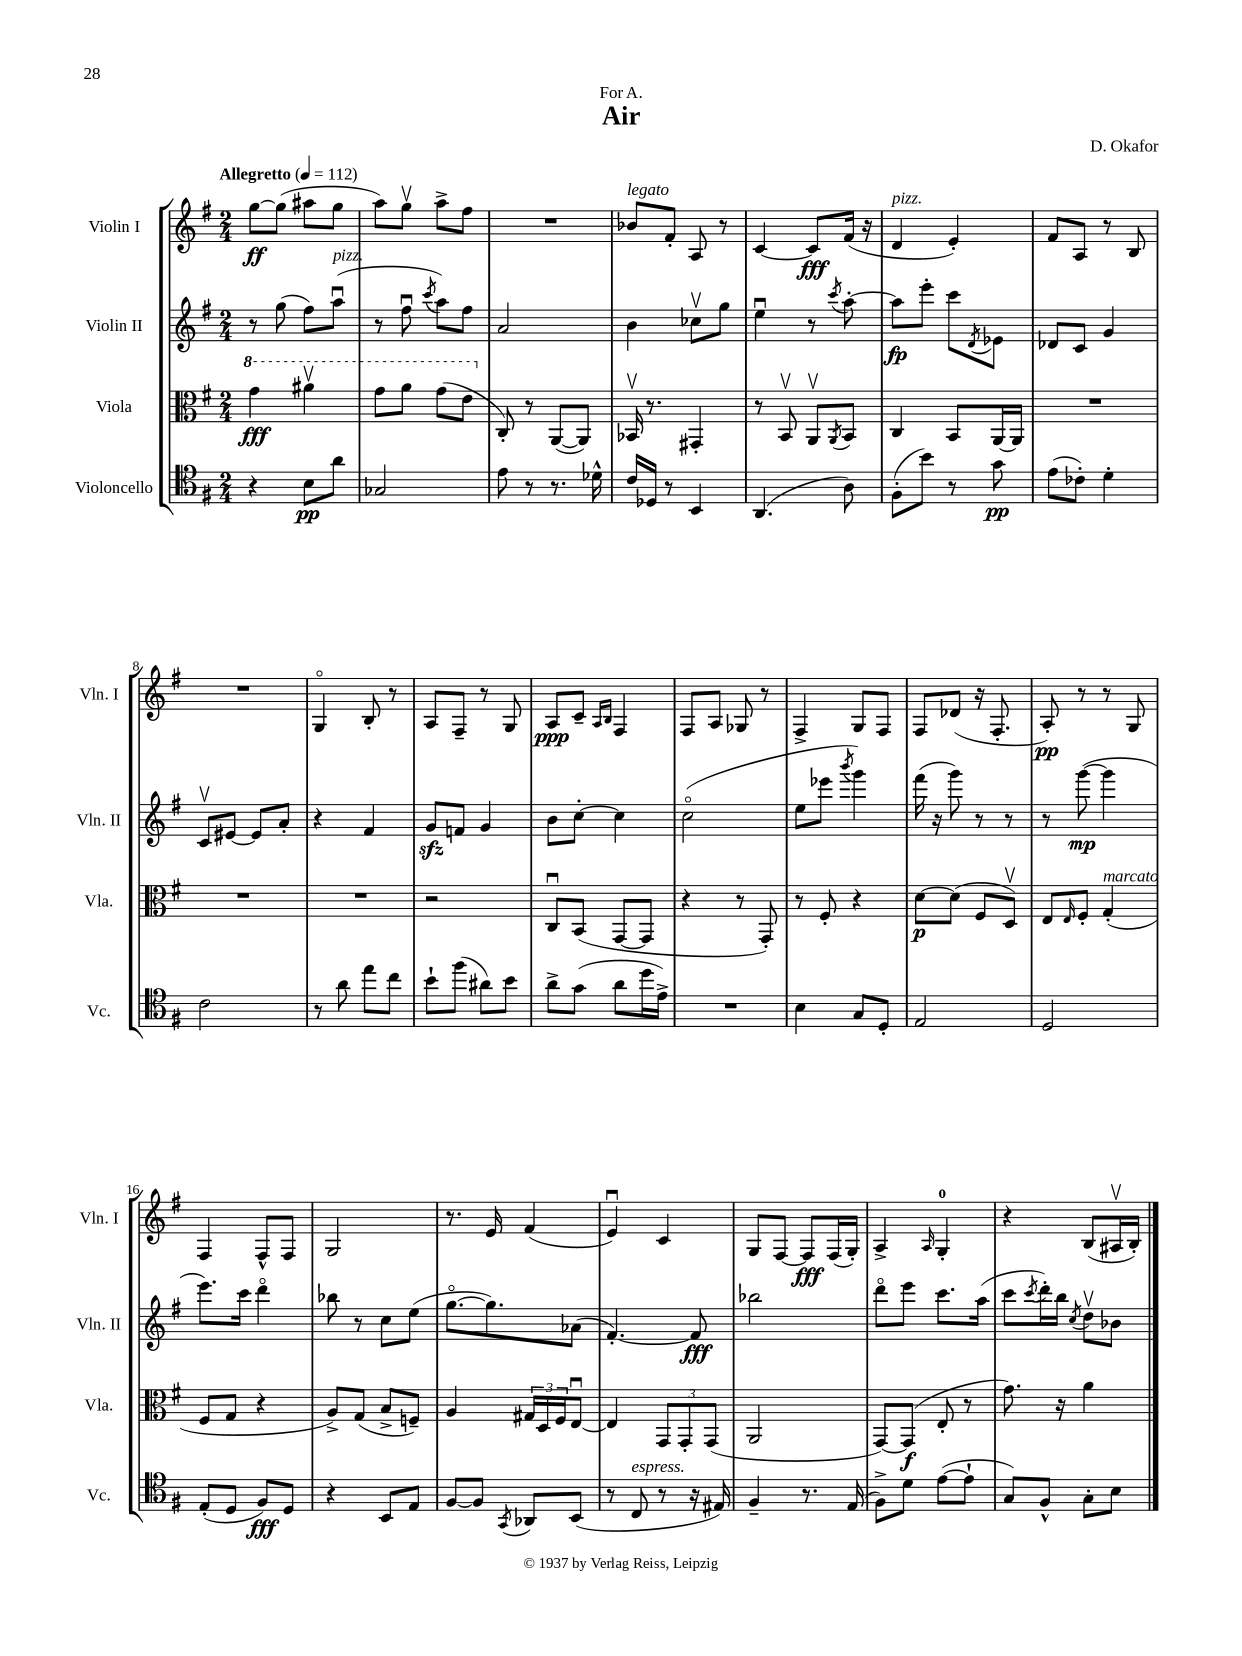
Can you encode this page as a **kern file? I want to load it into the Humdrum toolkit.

**kern	**kern	**kern	**kern
*staff4	*staff3	*staff2	*staff1
*clefC4	*clefC3	*clefG2	*clefG2
*k[f#]	*k[f#]	*k[f#]	*k[f#]
*M2/4	*M2/4	*M2/4	*M2/4
*MM112	*MM112	*MM112	*MM112
4r	4gg	8r	[8gg
.	.	(8gg	(8gg]
8B	4aa#v	8ff#)	8aa#
8a	.	(8aau	8gg
=	=	=	=
2G-	8gg	8r	8aa)
.	8aa	8ff#u	8ggv
.	.	8qccc	.
.	(8gg	8aa)	8aa^
.	8ee	8ff#	8ff#
=	=	=	=
8e	8C')	2a	2r
8r	8r	.	.
8.r	([8AA	.	.
.	8AA])	.	.
16d-^^	.	.	.
=	=	=	=
16c	16BB-v	4b	8b-
16D-	8.r	.	.
8r	.	.	8f#'
4BB	4GG#'	8cc-v	8A
.	.	8gg	8r
=	=	=	=
(4.AA	8r	4eeu	[4c
.	8BBv	.	.
.	8AAv	8r	8c]
.	8qAA	8qccc	.
8A)	8BB	[8aa'	(16f#
.	.	.	16r
=	=	=	=
(8F#'	4C	8aa]	4d
8b)	.	8eee'	.
8r	8BB	8ccc	4e')
.	.	8qd	.
8g	[16AA	8e-	.
.	16AA]	.	.
=	=	=	=
(8e	2r	8d-	8f#
8c-')	.	8c	8A
4d'	.	4g	8r
.	.	.	8B
=	=	=	=
2c	2r	8cv	2r
.	.	[8e#	.
.	.	8e#]	.
.	.	8a'	.
=	=	=	=
8r	2r	4r	4Go
8a	.	.	.
8ee	.	4f#	8B'
8cc	.	.	8r
=	=	=	=
8b`	2r	8g	8A
(8ff#	.	8f	8F#~
8a#)	.	4g	8r
8b	.	.	8G
=	=	=	=
8a^	8Cu	8b	8A
(8g	(8BB	[8cc'	8c~
.	.	.	16qqA
.	.	.	16qqB
8a	[8GG	4cc]	4F#
16dd	8GG]	.	.
16e^)	.	.	.
=	=	=	=
2r	4r	(2cco	8F#
.	.	.	8A
.	8r	.	8G-
.	8GG')	.	8r
=	=	=	=
4B	8r	8ee	4F#^
.	8F#'	8eee-	.
.	.	8qbbb	.
8G	4r	4ggg)	8G
8D'	.	.	8F#
=	=	=	=
2E	[8d	(16fff#	8F#
.	.	16r	.
.	(8d]	8ggg)	(8d-
.	8F#	8r	16r
.	.	.	8.F#'
.	8Dv)	8r	.
=	=	=	=
2D	8E	8r	8A')
.	16qqE	.	.
.	8F#'	([8ggg	8r
.	(4G'	4ggg]	8r
.	.	.	8G
=	=	=	=
(8E'	8F#	8.eee)	4F#
8D	8G	.	.
.	.	16ccc	.
8F#)	4r	4dddo	8F#^^
8D	.	.	8F#
=	=	=	=
4r	8A^)	8bb-	2G
.	(8G	8r	.
8BB	8B^	8cc	.
8E	8F~)	(8ee	.
=	=	=	=
[8F#	4A	[8.ggo	8.r
8F#]	.	.	.
.	.	8.gg])	16e
8qGG	.	.	.
8AA-	24G#	.	(4f#
.	24D	.	.
.	24F#	.	.
(8BB	[8Eu	(8a-	.
=	=	=	=
8r	4E]	[4.f#')	4eu)
8C	.	.	.
8r	12GG	.	4c
.	12GG'	.	.
16r	.	8f#]	.
.	(12GG	.	.
16E#)	.	.	.
=	=	=	=
4F#~	2AA	2bb-	8G
.	.	.	[8F#
8.r	.	.	8F#]
.	.	.	(16F#
(16E	.	.	16G')
=	=	=	=
8F#^)	[8GG)	8dddo	4A^
8d	(8GG]	8eee	.
.	.	.	16qqA
([8e	8E'	8.ccc	4G'
8e`]	8r	.	.
.	.	(16aa	.
=	=	=	=
8G)	8.g)	8ccc	4r
.	.	8qccc	.
8F#^^	.	16ddd')	.
.	16r	16bb	.
.	.	8qcc	.
8G'	4a	8ddv	(8B
8B	.	8b-	16A#v
.	.	.	16B')
==	==	==	==
*-	*-	*-	*-
